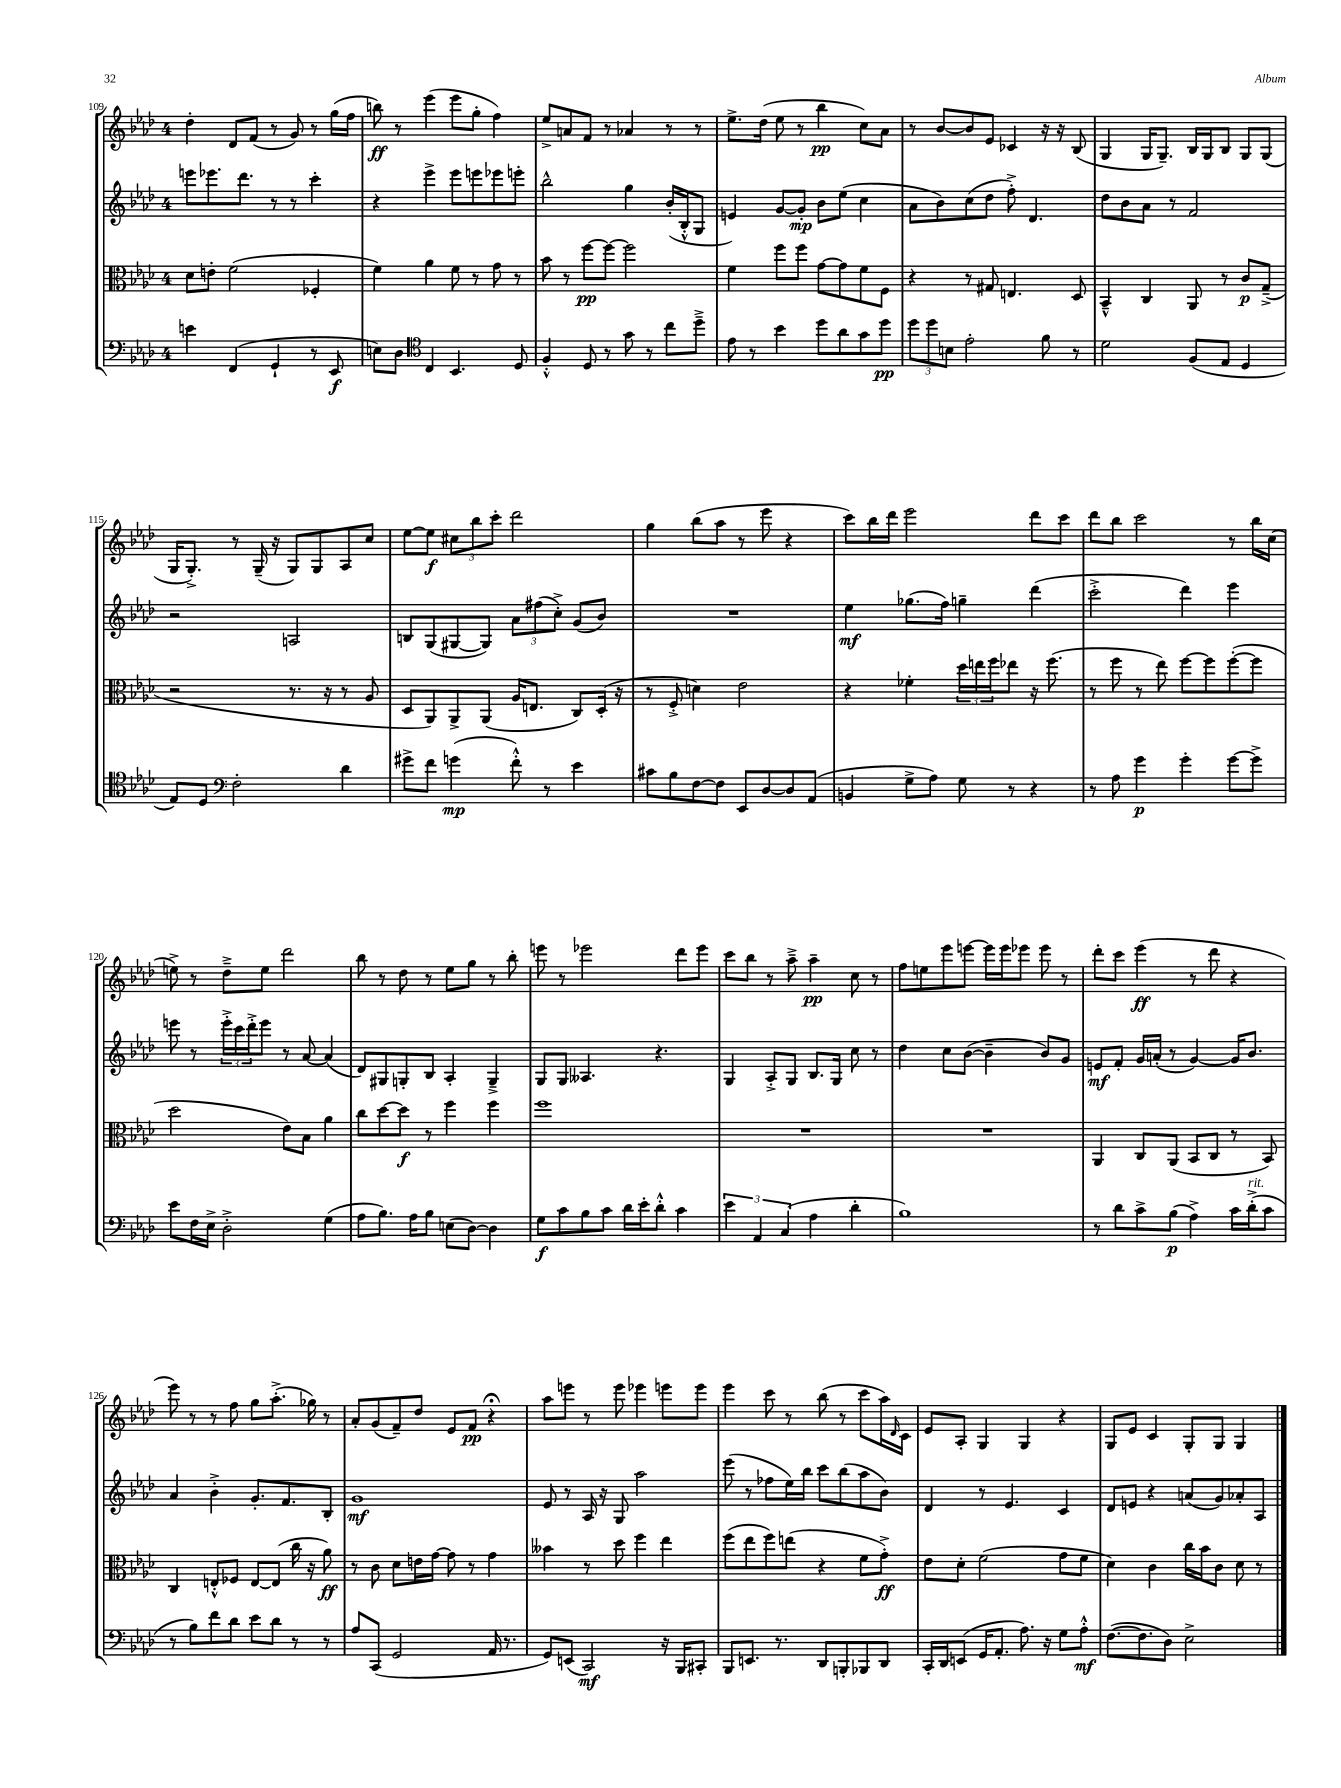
<<
\new StaffGroup <<
\new Staff = "s0" {
    \clef treble \key aes \major \once \override Staff.TimeSignature.style = #'single-digit \time 4/4
    des''4-. des'8 f'8( r8 g'8) r8 g''16( f''16 |
    b''8\ff) r8 ees'''4( ees'''8 g''8-. f''4) |
    ees''8-> a'8 f'8 r8 aes'4 r8 r8 |
    ees''8.-> des''16( ees''8 r8 bes''4\pp c''8) aes'8 |
    r8 bes'8~ bes'8 ees'8 ces'4 r16 r16 bes8( |
    g4 g16 g8.--) bes16 g16 bes8 g8 g8( |
    g16 g8.-.->) r8 g16--( r16 g8) g8 aes8 c''8 |
    ees''8~ ees''8\f \tuplet 3/2 { cis''8 bes''8 c'''8-. } des'''2 |
    g''4 bes''8( aes''8 r8 ees'''8 r4 |
    c'''8) bes''16 des'''16 ees'''2 des'''8 c'''8 |
    des'''8 bes''8 c'''2 r8 bes''16 c''16( |
    e''8->) r8 des''8---> e''8 des'''2 |
    bes''8 r8 des''8 r8 ees''8 g''8 r8 bes''8-. |
    e'''8 r8 ees'''2 des'''8 ees'''8 |
    c'''8 bes''8 r8 aes''8---> aes''4--\pp c''8 r8 |
    f''8 e''8 ees'''8 e'''8~ e'''16 e'''16 ees'''8 ees'''8 r8 |
    des'''8-. c'''8 ees'''4\ff( r8 des'''8 r4 |
    ees'''8) r8 r8 f''8 g''8 aes''8.-.->( ges''16) r8 |
    aes'8-. g'8( f'8--) des''8 ees'8 f'8\pp r4\fermata |
    aes''8 e'''8 r8 e'''8 ees'''4 e'''8 e'''8 |
    ees'''4 c'''8 r8 bes''8( r8 c'''8 aes''16) \grace { des'16 } c'16 |
    ees'8 aes8-. g4 g4 r4 |
    g8 ees'8 c'4 g8-. g8 g4 \bar "|." |
}
\new Staff = "s1" {
    \clef treble \key aes \major \once \override Staff.TimeSignature.style = #'single-digit \time 4/4
    e'''8 ees'''8. des'''8. r8 r8 c'''4-. |
    r4 ees'''4-> ees'''8 e'''8 ees'''8 e'''8-. |
    bes''2-^ g''4 bes'16-.( bes16-.-^ g8 |
    e'4) g'8~ g'8-.\mp bes'8 ees''8( c''4 |
    aes'8 bes'8) c''8( des''8 f''8-.->) des'4. |
    des''8 bes'8 aes'8 r8 f'2 |
    r2 a2 |
    b8 g8( gis8~ gis8) \tuplet 3/2 { aes'8 fis''8( c''8-.->) } g'8( bes'8) |
    R1 |
    ees''4\mf ges''8.( f''16) g''4-- des'''4( |
    c'''2-.-> des'''4) ees'''4 |
    e'''8 r8 \tuplet 3/2 { e'''16-.-> c'''16 des'''16-.-> } e'''8 r8 aes'8~ aes'4( |
    des'8) gis8 g8-. bes8 aes4-. g4---> |
    g8 g8 aeses4. r4. |
    g4 aes8-.-> g8 bes8. g16 c''8 r8 |
    des''4 c''8 bes'8~( bes'4-- bes'8) g'8 |
    e'8\mf f'8-. g'16 a'16-.( r8 g'4~) g'16 bes'8. |
    aes'4 bes'4-.-> g'8.-. f'8. bes8-. |
    g'1\mf |
    ees'8 r8 aes16 r16 g8 aes''2 |
    ees'''8( r8 fes''8 ees''16) bes''16 c'''8 bes''8( aes''8 bes'8) |
    des'4 r8 ees'4. c'4 |
    des'8 e'8 r4 a'8( g'8) aes'8-. aes8 \bar "|." |
}
\new Staff = "s2" {
    \clef alto \key aes \major \once \override Staff.TimeSignature.style = #'single-digit \time 4/4
    des'8 e'8-. f'2( fes4-. |
    f'4) aes'4 f'8 r8 g'8 r8 |
    bes'8 r8 f''8~\pp f''8~ f''2 |
    f'4 f''8 f''8 g'8~ g'8 f'8 f8 |
    r4 r8 gis8 e4. des8 |
    bes,4---^ c4 aes,8 r8 c'8\p g8--->( |
    r2 r8. r16 r8 aes8 |
    des8 aes,8) aes,8-> aes,8( aes16 e8. c8) des16-.( r16 |
    r8 f8-.-> d'4) ees'2 |
    r4 fes'4-. \tuplet 3/2 { des''16 e''16 f''16 } ees''8 r16 f''8.( |
    r8 f''8 r8 ees''8) f''8~ f''8 f''8~-.( f''8 |
    des''2 ees'8) bes8 aes'4 |
    c''8 des''8~ des''8\f r8 f''4 f''4 |
    f''1 |
    R1 |
    R1 |
    aes,4 c8 aes,8( bes,8 c8 r8 bes,8) |
    c4 e8-.-^ fes8 e8~ e8( c''16 r16 aes'8\ff) |
    r8 c'8 des'8 e'16 g'16~ g'8 r8 g'4 |
    beses'4 r8 des''8 f''4 ees''4 |
    f''8( ees''8 f''8) e''8( r4 f'8 g'8-.->\ff) |
    ees'8 des'8-. f'2( g'8 f'8 |
    des'4) c'4 c''16 bes'16 c'8 des'8 r8 \bar "|." |
}
\new Staff = "s3" {
    \clef bass \key aes \major \once \override Staff.TimeSignature.style = #'single-digit \time 4/4
    e'4 f,4( g,4-! r8 ees,8\f |
    e8) des8 \clef tenor c4 bes,4. des8 |
    f4-.-^ des8 r8 g'8 r8 c''8 des''8---> |
    ees'8 r8 bes'4 des''8 aes'8 g'8 des''8\pp |
    \tuplet 3/2 { des''8 des''8 b8 } ees'2-. f'8 r8 |
    des'2 f8( ees8 des4 |
    ees8) des8 \clef bass f2-. des'4 |
    gis'8-> f'8 g'4\mp( f'8-.-^) r8 ees'4 |
    cis'8 bes8 f8~ f8 ees,8 des8~ des8 aes,8( |
    b,4 g8-> aes8) g8 r8 r4 |
    r8 aes8 g'4\p g'4-. g'8~ g'8-> |
    ees'8 f16 ees16-> des2-.-> g4( |
    aes8 bes8.) aes16 bes8 e8( des8~) des4 |
    g8\f c'8 bes8 c'8 des'16 ees'16-. des'8-.-^ c'4 |
    \tuplet 3/2 { ees'4 aes,4 c4( } aes4 des'4-. |
    bes1) |
    r8 des'8 c'8-> bes8\p( aes4->) c'16 des'16-.->^\markup { \italic "rit." }( c'8 |
    r8 bes8) f'8 des'8 ees'8 des'8 r8 r8 |
    aes8 c,8( g,2 aes,16 r8. |
    g,8) e,8( c,2\mf) r16 bes,,16 cis,8-. |
    bes,,8 e,8. r8. des,8 b,,8-. bes,,8 des,8 |
    c,16-. des,16 e,8( g,16 aes,8.-. aes8.) r16 g8 aes8-.-^\mf |
    f8.~( f8. des8) ees2-> \bar "|." |
}
>>
>>
\layout { \context { \Score currentBarNumber = #109 } }
